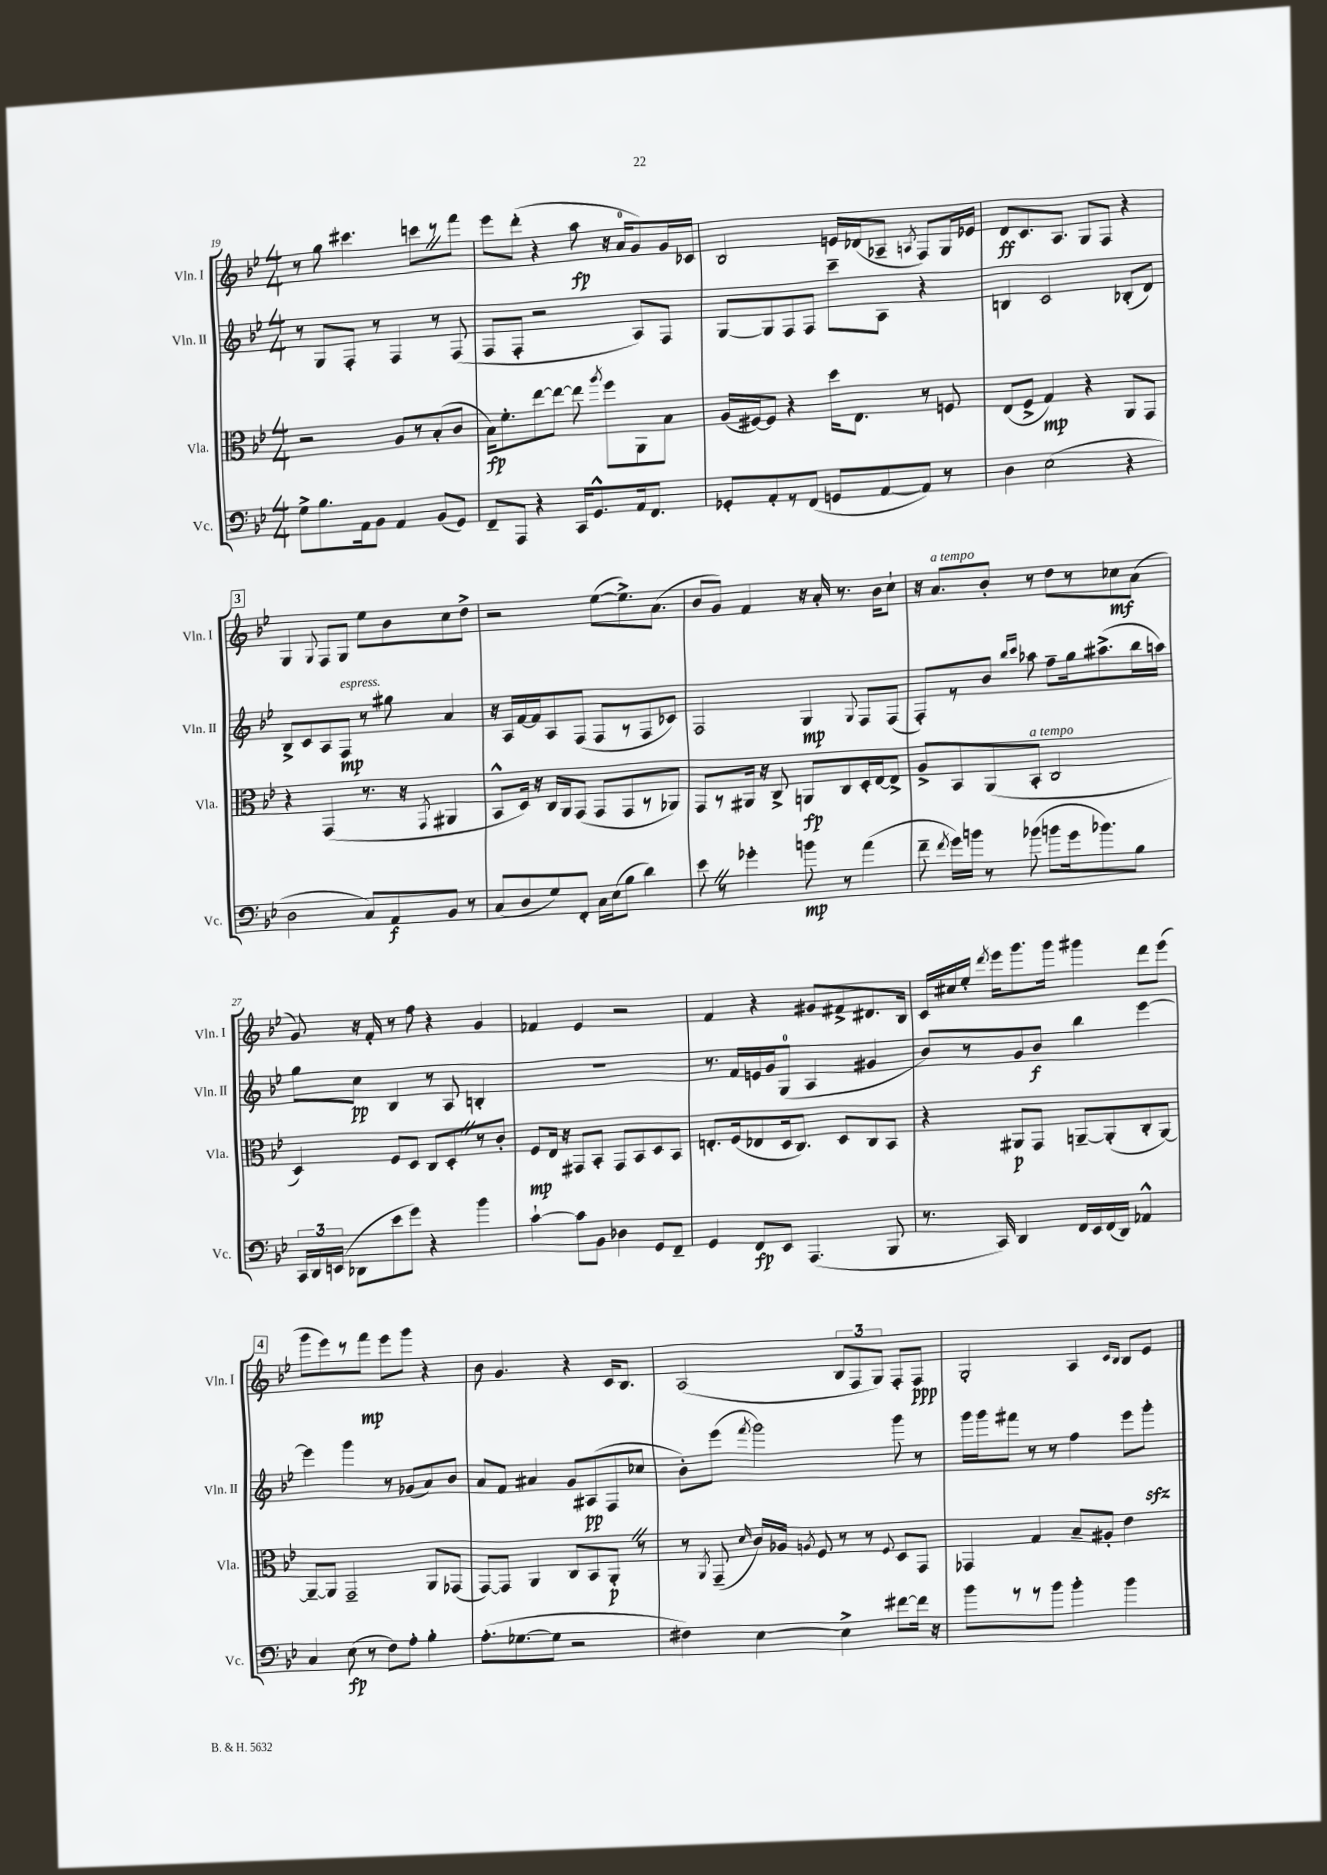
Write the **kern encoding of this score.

**kern	**dynam	**kern	**dynam	**kern	**dynam	**kern	**dynam
*part4	*part4	*part3	*part3	*part2	*part2	*part1	*part1
*staff4	*staff4	*staff3	*staff3	*staff2	*staff2	*staff1	*staff1
*I"Vc.	*	*I"Vla.	*	*I"Vln. II	*	*I"Vln. I	*
*I'Vc.	*	*I'Vla.	*	*I'Vln. II	*	*I'Vln. I	*
*clefF4	*	*clefC3	*	*clefG2	*	*clefG2	*
*k[b-e-]	*	*k[b-e-]	*	*k[b-e-]	*	*k[b-e-]	*
*M4/4	*	*M4/4	*	*M4/4	*	*M4/4	*
=19	=19	=19	=19	=19	=19	=19	=19
8G^\L	.	2r	.	8r	.	8r	.
8.B-\	.	.	.	8G/L	.	8gg\	.
.	.	.	.	8F'/J	.	4.ccc#X\	.
16AA\k	.	.	.	.	.	.	.
8BB-\J	.	.	.	8r	.	.	.
4AA/	.	8A/L	.	4F/	.	.	.
.	.	8r	.	.	.	8cccnZ\L	.
(8BB-/L	.	(8B-'/	.	8r	.	8r	.
8GG/J)	.	8c/J	.	(8F/	.	8fff\J	.
=20	=20	=20	=20	=20	=20	=20	=20
8FF~/L	.	16B-\KL)	fp	8F/L	.	8eee-\L	.
.	.	8.f'\	.	.	.	.	.
8AAA/J	.	.	.	8F'/J	.	(8ddd'\J	.
4r	.	[8ee-\	.	2r	.	4r	.
.	.	8ee-\J_	.	.	.	.	.
16CC/KL	.	8ee-\]	.	.	.	8aa\	fp
8.GG^^/	.	.	.	.	.	.	.
.	.	8qaa/	.	.	.	.	.
.	.	8ff\L	.	.	.	16r	.
.	.	.	.	.	.	16a/KL	.
16AA/k	.	8AA\	.	8A/L)	.	8g/)	.
8.FF/J	.	.	.	.	.	.	.
.	.	8B-\J	.	8F/J	.	16g/L	.
.	.	.	.	.	.	16c-X/JJ	.
=21	=21	=21	=21	=21	=21	=21	=21
8GG-X'/L	.	(16A/LL	.	[8G/L	.	2B-/	.
.	.	[16F#X/J)	.	.	.	.	.
8AA'/	.	8F#/J]	.	8G/]	.	.	.
8r	.	4r	.	8F/	.	.	.
(8FF/J	.	.	.	8F/J	.	.	.
8GGn/L	.	16dd\KL	.	8ccc~\L	.	16en/LL	.
.	.	8.E-\J	.	.	.	(16d-X/J	.
[8AA/	.	.	.	8A\J	.	8A-X~/J	.
.	.	.	.	.	.	8qAn/	.
8AA/J])	.	8r	.	4r	.	8F/L)	.
8r	.	8Fn/	.	.	.	16G/L	.
.	.	.	.	.	.	16e-X/JJ	.
=22	=22	=22	=22	=22	=22	=22	=22
4D\	.	(8E-/L	.	4Bn/	.	8d/L	ff
.	.	8F^/J	.	.	.	8.c/	.
(2E-\	.	4G/)	mp	2c/	.	.	.
.	.	.	.	.	.	8.A/J	.
.	.	4r	.	.	.	8G/L	.
.	.	.	.	.	.	8F/J	.
4r	.	8AA/L	.	(8B-X'/L	.	4r	.
.	.	8GG/J	.	8d/J)	.	.	.
!!LO:LB:g=z
!!LO:REH:place=s1:t=3
=23	=23	=23	=23	=23	=23	=23	=23
2D\	.	4r	.	8B-^/L	.	4G/	.
.	.	.	.	8c/	.	.	.
.	.	.	.	.	.	8qqG/	.
.	.	(4GG/	.	8A/	.	8F/L	.
!	!	!	!	!LO:TX:a:i:t=espress.	!	!	!
.	.	.	.	8F/J	mp	8G/J	.
8C/L)	.	8.r	.	8r	.	8ee-\L	.
8AA/	f	.	.	8gg#X\	.	8b-\	.
.	.	16r	.	.	.	.	.
.	.	8qGG/	.	.	.	.	.
8BB-/J	.	4AA#X/	.	4a/	.	8cc\	.
8r	.	.	.	.	.	8dd^\J	.
=24	=24	=24	=24	=24	=24	=24	=24
(8C/L	.	8BB-^^/L	.	16r	.	2r	.
.	.	.	.	16A/LL	.	.	.
8D/	.	16D/Jk)	.	[16f/	.	.	.
.	.	16r	.	16f/J]	.	.	.
8G/)	.	16C/LL	.	8A/	.	.	.
.	.	16AA/J	.	.	.	.	.
8FF'/J	.	(8GG/J	.	(8F/J	.	.	.
16C\LL	.	8GG/L	.	8F/L	.	([8ee-\L	.
(16E-\J	.	.	.	.	.	.	.
8B-\J	.	8GG/	.	8r	.	8.ee-^\])	.
4d\)	.	8r	.	8F/	.	.	.
.	.	.	.	.	.	(8.a\J	.
.	.	8AA-X/J)	.	8c-X/J)	.	.	.
=25	=25	=25	=25	=25	=25	=25	=25
8e-Z\	.	8GG/L	.	2F/	.	8b-/L	.
8r	.	8r	.	.	.	8g/J)	.
4g-X'\	.	16AA#X/Jk	.	.	.	4f/	.
.	.	16r	.	.	.	.	.
.	.	8C^/	.	.	.	.	.
8bn\	mp	8AAn/L	fp	4G/	mp	16r	.
.	.	.	.	.	.	16a'/	.
8r	.	8C/	.	.	.	8.r	.
.	.	.	.	8qqG/	.	.	.
(4a\	.	16D'/L	.	8F/L	.	.	.
.	.	[16E-/J	.	.	.	16b-\KL	.
.	.	8E-^/J]	.	(8F/J	.	8cc`\J	.
=26	=26	=26	=26	=26	=26	=26	=26
8f~\	.	8A^/L	.	8F'/L)	.	16r	.
!	!	!	!	!	!	!LO:TX:a:i:t=a tempo	!
.	.	.	.	.	.	8.a/L	.
8qf/	.	.	.	.	.	.	.
16g\LL)	.	8BB-/	.	8r	.	.	.
16bn\JJ	.	.	.	.	.	.	.
8r	.	(8AA/	.	8b-/J	.	8b-'/J	.
.	.	.	.	16qqbb-/LL	.	.	.
.	.	.	.	16qqccc/JJ	.	.	.
!	!	!LO:TX:a:i:t=a tempo	!	!	!	!	!
(8b-X\	.	8BB-'/J	.	8aa-X\	.	8r	.
8bn\L	.	2C/	.	8ff~\L	.	8dd\L	.
16g\k	.	.	.	16gg\k	.	8r	.
8.b-X\)	.	.	.	(8.aa#X^\	.	.	.
.	.	.	.	.	.	8cc-X\	mf
8B-\J	.	.	.	16bb-\L	.	(8a\J	.
.	.	.	.	16aan\JJ)	.	.	.
!!LO:LB:g=z
=27	=27	=27	=27	=27	=27	=27	=27
24CC/LL	.	4D/)	.	8gg\L	.	8g/)	.
24DD/	.	.	.	.	.	.	.
(24EEn/JJ	.	.	.	.	.	.	.
8DD-X\L	.	.	.	8cc\J	pp	16r	.
.	.	.	.	.	.	16f'/	.
8e-\	.	8F/L	.	4B-/	.	8r	.
8g\J)	.	8D/J	.	.	.	8ff\	.
4r	.	8C/L	.	8r	.	4r	.
.	.	8D'Z/	.	8A/	.	.	.
4b-\	.	8r	.	4Bn'/	.	4g/	.
.	.	8c'/J	.	.	.	.	.
=28	=28	=28	=28	=28	=28	=28	=28
[4c`\	.	8F/L	mp	1r	.	4f-X/	.
.	.	16E-/Jk	.	.	.	.	.
.	.	16r	.	.	.	.	.
8c\L]	.	8GG#X/L	.	.	.	4e-/	.
8BB-\J	.	8BB-'/J	.	.	.	.	.
4D-X\	.	8GG#/L	.	.	.	2r	.
.	.	8BB-/	.	.	.	.	.
8GG/L	.	8D/	.	.	.	.	.
8FF~/J	.	8BB-/J	.	.	.	.	.
=29	=29	=29	=29	=29	=29	=29	=29
4GG/	.	8.En'/L	.	8.r	.	4f/	.
.	.	(16F/k	.	16f/LL	.	.	.
8FF/L	fp	8E-X/	.	16en/	.	4r	.
.	.	.	.	16g/J	.	.	.
8EE-/J	.	16D/k	.	(8G/J	.	.	.
.	.	8.C/J)	.	.	.	.	.
(4.AAA/	.	.	.	4A/	.	8g#X/L	.
.	.	8D/L	.	.	.	8f#X^/	.
.	.	8C/	.	4g#X/	.	8.d#X/	.
8BBB-/	.	8BB-/J	.	.	.	.	.
.	.	.	.	.	.	16B-/Jk	.
=30	=30	=30	=30	=30	=30	=30	=30
8.r	.	4r	.	8b-/L)	.	16c/LL	.
.	.	.	.	.	.	16cc#X/	.
.	.	.	.	8r	.	16ee-'/JJ	.
.	.	.	.	.	.	8qddd/	.
16CC/)	.	.	.	.	.	16eee-\KL	.
4DD/	.	8AA#X/L	p	8g/	.	8.ggg\	.
.	.	8GG/J	.	8b-/J	f	.	.
.	.	.	.	.	.	16ggg\Jk	.
16FF/LL	.	[8AAn~/L	.	4bb-\	.	4ggg#X\	.
16EE-/	.	.	.	.	.	.	.
(16FF/	.	(8AA'/]	.	.	.	.	.
16DD/JJ)	.	.	.	.	.	.	.
4AA-X^^/	.	8C'/	.	[4eee-\	.	8ddd\L	.
.	.	[8AA/J)	.	.	.	(8eee-\J	.
!!LO:LB:g=z
!!LO:REH:place=s1:t=4
=31	=31	=31	=31	=31	=31	=31	=31
4C/	.	8AA~/L_	.	4eee-\]	.	8ggg\L	.
.	.	8AA/J]	.	.	.	8eee-\)	.
(8E-\	fp	2GG~/	.	4ggg\	.	8r	.
8r	.	.	.	.	.	8fff\J	mp
8F\L)	.	.	.	8r	.	8eee-\L	.
8A'\J	.	.	.	(8g-X/L	.	8ggg\J	.
4B-'\	.	8AA/L	.	8a/)	.	4r	.
.	.	(8GG-X/J	.	8b-/J	.	.	.
=32	=32	=32	=32	=32	=32	=32	=32
(8.A'\L	.	[8GG/L)	.	8a/L	.	8b-\	.
.	.	8GG/J]	.	8f/J	.	4.g/	.
[8.G-X\	.	.	.	.	.	.	.
.	.	4AA/	.	4a#X/	.	.	.
8G-\J]	.	.	.	.	.	.	.
2r	.	8C/L	.	8g/L	.	4r	.
.	.	8BB-/	.	(8A#X/	pp	.	.
.	.	8AA'Z/J	p	8F/	.	16c/KL	.
.	.	.	.	.	.	8.B-/J	.
.	.	8r	.	8cc-X/J	.	.	.
=33	=33	=33	=33	=33	=33	=33	=33
4F#X\)	.	8r	.	8b-'\L)	.	(2A/	.
.	.	8qAA/	.	.	.	.	.
.	.	(8GG~/	.	(8eee-\J	.	.	.
.	.	16qqd/	.	8qfff/	.	.	.
[4E-\	.	16c/LL)	.	2ggg\)	.	.	.
.	.	16A-X/JJ	.	.	.	.	.
.	.	8qAn/	.	.	.	.	.
.	.	8F/	.	.	.	.	.
4E-^\]	.	8r	.	.	.	12B-/L	.
.	.	.	.	.	.	12F/	.
.	.	8r	.	.	.	.	.
.	.	.	.	.	.	12G/J)	.
.	.	8qqF/	.	.	.	.	.
[8f#X\L	.	8D/L	.	8ggg\	.	8F'/L	.
16f#\Jk]	.	8GG/J	.	8r	.	8F/J	ppp
16r	.	.	.	.	.	.	.
=34	=34	=34	=34	=34	=34	=34	=34
8b-\L	.	4GG-X/	.	16ggg\LL	.	2G'/	.
.	.	.	.	16ggg\J	.	.	.
8r	.	.	.	8fff#X\J	.	.	.
8r	.	4G/	.	8r	.	.	.
8b-\J	.	.	.	8r	.	.	.
4b-'\	.	8B-~/L	.	4ff\	.	4A/	.
.	.	8A#X'/J	.	.	.	.	.
.	.	.	.	.	.	16qqc/LL	.
.	.	.	.	.	.	16qqB-/JJ	.
4b-\	.	4e-\	.	8eee-\L	.	8B-/L	.
.	.	.	.	8gggzz'\J	.	8e-/J	.
==	==	==	==	==	==	==	==
*-	*-	*-	*-	*-	*-	*-	*-
